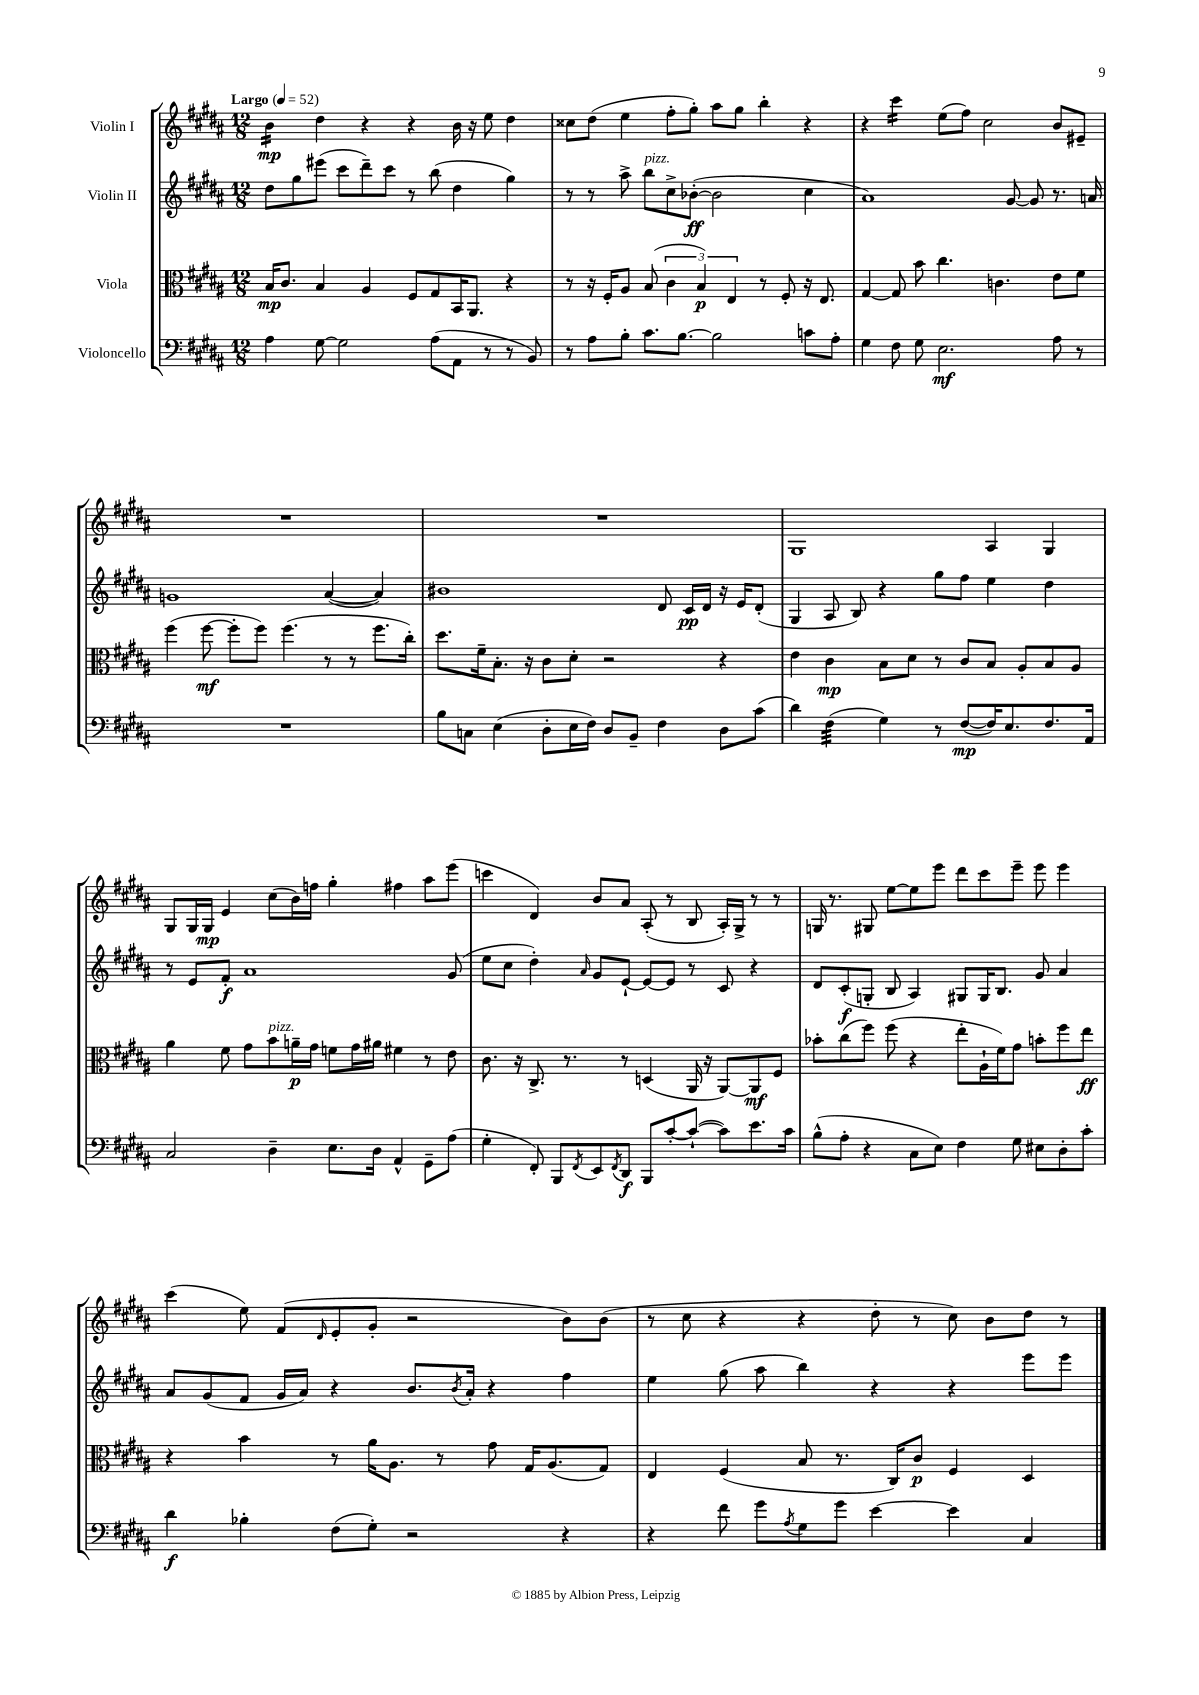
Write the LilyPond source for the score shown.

<<
\new StaffGroup <<
\new Staff = "s0" \with { instrumentName = "Violin I" } {
    \clef treble \key b \major \numericTimeSignature \time 12/8 \tempo "Largo" 4 = 52
    b'4:16\mp dis''4 r4 r4 b'16 r16 e''8 dis''4 |
    cisis''8 dis''8( e''4 fis''8-. gis''8-.) ais''8 gis''8 b''4-. r4 |
    r4 cis'''4:16 e''8( fis''8) cis''2 b'8 eis'8-- |
    R1. |
    R1. |
    gis1 ais4 gis4 |
    gis8 gis16 gis16\mp e'4 cis''8( b'16) f''16 gis''4-. fis''4 ais''8 e'''8( |
    c'''4 dis'4) b'8 ais'8 ais8-.( r8 b8 ais16-.) gis16-> r8 r8 |
    g16 r8. gis8 e''8~ e''8 e'''8 dis'''8 cis'''8 e'''8-- e'''8 e'''4 |
    cis'''4( e''8) fis'8( \grace { dis'16 } e'8-. gis'8-. r2 b'8) b'8( |
    r8 cis''8 r4 r4 dis''8-. r8 cis''8) b'8 dis''8 r8 \bar "|." |
}
\new Staff = "s1" \with { instrumentName = "Violin II" } {
    \clef treble \key b \major \numericTimeSignature \time 12/8
    dis''8 gis''8 eis'''8( cis'''8 dis'''8--) cis'''8 r8 b''8( dis''4 gis''4) |
    r8 r8 ais''8-> b''8^\markup { \italic "pizz." } cis''8-> bes'8~-.\ff( bes'2 cis''4 |
    ais'1) gis'8~ gis'8 r8. a'16 |
    g'1 ais'4~( ais'4) |
    bis'1 dis'8 cis'16\pp dis'16 r16 e'16 dis'8-.( |
    gis4 ais8 b8) r4 gis''8 fis''8 e''4 dis''4 |
    r8 e'8 fis'8-.\f ais'1 gis'8( |
    e''8 cis''8 dis''4-.) \grace { ais'16 } gis'8 e'8~-! e'8~ e'8 r8 cis'8 r4 |
    dis'8 cis'8-.\f( g8-. b8 ais4) gis8 gis16 b8. gis'8 ais'4 |
    ais'8 gis'8( fis'8 gis'16 ais'16) r4 b'8. \acciaccatura { b'8 } ais'16-. r4 fis''4 |
    e''4 gis''8( ais''8 b''4) r4 r4 e'''8 e'''8 \bar "|." |
}
\new Staff = "s2" \with { instrumentName = "Viola" } {
    \clef alto \key b \major \numericTimeSignature \time 12/8
    b16\mp cis'8. b4 ais4 fis8 gis8 b,16 ais,8. r4 |
    r8 r16 fis16-. ais8 b8( \tuplet 3/2 { cis'4 b4\p) e4 } r8 fis8-. r16 e8. |
    gis4~ gis8 b'8 cis''4. c'4. e'8 fis'8 |
    fis''4( fis''8~\mf fis''8-. fis''8) fis''4.( r8 r8 fis''8. cis''16-.) |
    dis''8. fis'16-- b8.-. r16 cis'8 dis'8-. r2 r4 |
    e'4 cis'4\mp b8 dis'8 r8 cis'8 b8 ais8-. b8 ais8 |
    ais'4 fis'8 gis'8 b'8^\markup { \italic "pizz." } a'16--\p gis'16 f'8 gis'16 ais'16 fis'4 r8 e'8 |
    cis'8. r16 cis8.-> r8. r8 d4( ais,16 r16 ais,8~) ais,8\mf fis8 |
    bes'8-. cis''8( fis''8) fis''8( r4 e''8-. ais16-! fis'16) gis'8 b'8-. fis''8 e''8\ff |
    r4 b'4 r8 ais'16 ais8. r8 gis'8 gis16 ais8.( gis8) |
    e4 fis4( b8 r8. cis16) cis'8\p fis4 dis4 \bar "|." |
}
\new Staff = "s3" \with { instrumentName = "Violoncello" } {
    \clef bass \key b \major \numericTimeSignature \time 12/8
    ais4 gis8~ gis2 ais8( ais,8 r8 r8 b,8) |
    r8 ais8 b8-. cis'8. b8.~ b2 c'8 ais8-. |
    gis4 fis8 gis8 e2.\mf ais8 r8 |
    R1. |
    b8 c8 e4( dis8-. e16 fis16) dis8 b,8-- fis4 dis8 cis'8( |
    dis'4) fis4:32( gis4) r8 fis8~\mp( fis16) e8. fis8. ais,16 |
    cis2 dis4-- e8. dis16 ais,4-^ gis,8-- ais8( |
    gis4-. fis,8-.) b,,8 \acciaccatura { fis,8 } e,8 \acciaccatura { fis,8 } dis,8\f b,,8 cis'8~-. cis'8~-!( cis'8) e'8. cis'16 |
    b8-^( ais8-. r4 cis8 e8) fis4 gis8 eis8 dis8-. cis'8-. |
    dis'4\f bes4-. fis8( gis8-.) r2 r4 |
    r4 fis'8 gis'8 \acciaccatura { ais8 } gis8 gis'8 e'4~ e'4 cis4 \bar "|." |
}
>>
>>
\layout { \context { \Score \remove "Bar_number_engraver" } }
